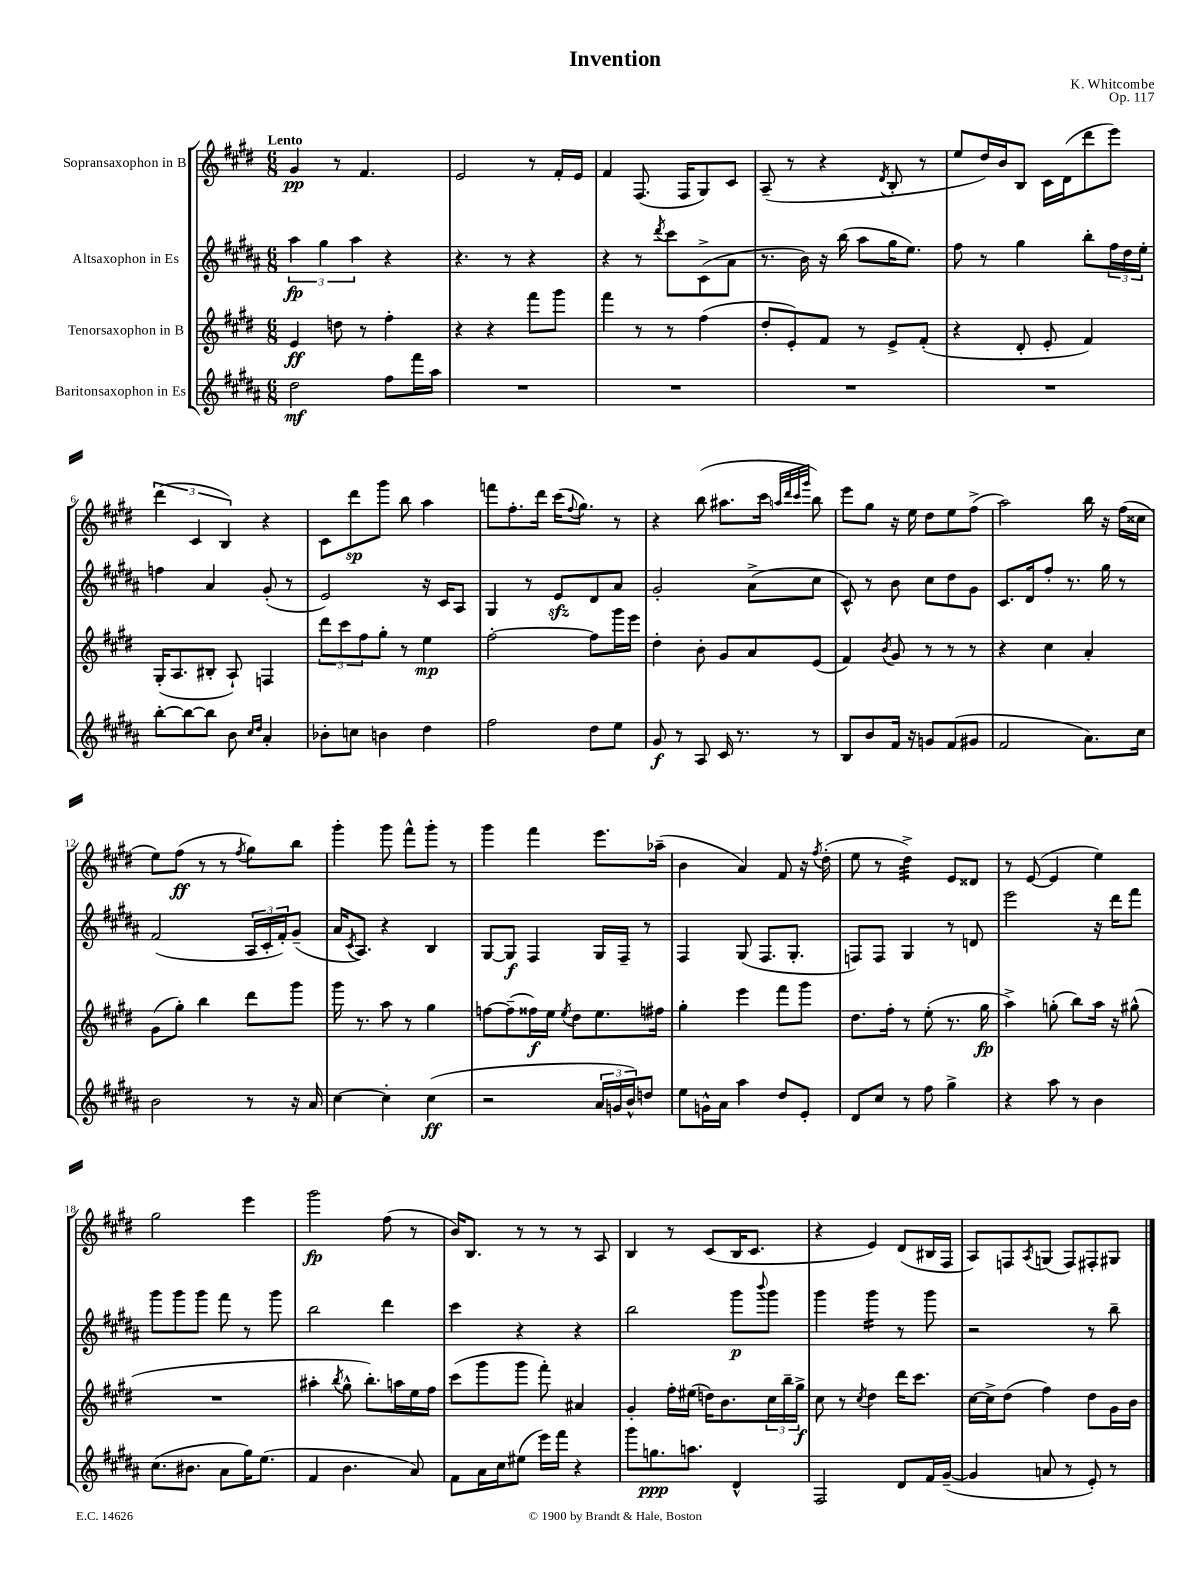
\header { title = "Invention" composer = "K. Whitcombe" opus = "Op. 117" }
<<
\new StaffGroup <<
\new Staff = "s0" \with { instrumentName = "Sopransaxophon in B" } {
    \clef treble \key e \major \numericTimeSignature \time 6/8 \tempo "Lento"
    gis'4\pp r8 fis'4. |
    e'2 r8 fis'16-. e'16 |
    fis'4 fis8.( fis16 gis8) cis'8 |
    a8--( r8 r4 \acciaccatura { dis'8 } b8-. r8 |
    e''8 dis''16) b'16 b8 cis'16 dis'16( dis'''8 e'''8) |
    \tuplet 3/2 { dis'''4( cis'4 b4) } r4 |
    cis'8 dis'''8\sp gis'''8 b''8 a''4 |
    f'''8 fis''8.-. dis'''16 cis'''16( \appoggiatura { fis''8 } gis''8.) r8 |
    r4 b''8( ais''8. cis'''16 \grace { a''32 dis'''32 cis'''32 gis'''32 } b''8) |
    e'''8 gis''8 r16 e''16 dis''8 e''8 fis''8->( |
    a''2) b''16 r16 fis''16( cisis''16 |
    e''8) fis''8\ff( r8 r8 \acciaccatura { fis''8 } gis''8) b''8 |
    gis'''4-. gis'''8 fis'''8-^ gis'''8-. r8 |
    gis'''4 fis'''4 e'''8. aes''16--( |
    b'4 a'4) fis'8 r16 \acciaccatura { fis''8 } dis''16-.( |
    e''8 r8 dis''4:32->) e'8 disis'8 |
    r8 e'8~( e'4 e''4) |
    gis''2 e'''4 |
    gis'''2\fp fis''8( r8 |
    b'16) b8. r8 r8 r8 a8 |
    b4 r8 cis'8( b16 cis'8. |
    r4 e'4) dis'8( bis16 fis16 |
    a8) f8 \acciaccatura { a8 } g8( f8) fis8-. gis8 \bar "|." |
}
\new Staff = "s1" \with { instrumentName = "Altsaxophon in Es" } {
    \clef treble \key b \major \numericTimeSignature \time 6/8
    \tuplet 3/2 { ais''4\fp gis''4 ais''4 } r4 |
    r4. r8 r4 |
    r4 r8 \acciaccatura { dis'''8 } cis'''8 cis'8->( ais'8 |
    r8. b'16) r16 b''16( ais''8 gis''16 e''8.) |
    fis''8 r8 gis''4 b''8-. \tuplet 3/2 { fis''16 dis''16 e''16-. } |
    f''4 ais'4 gis'8-.( r8 |
    e'2) r16 cis'16 ais8 |
    gis4 r8 e'8\sfz dis'8 ais'8 |
    gis'2-. ais'8->( cis''8 |
    cis'8-^) r8 b'8 cis''8 dis''8 gis'8 |
    cis'8. dis'16 fis''8-. r8. gis''16 r8 |
    fis'2( \tuplet 3/2 { ais16 cis'16-. fis'16-.) } gis'8--( |
    ais'16 \acciaccatura { cis'8 } ais8.) r4 b4 |
    gis8~ gis8\f fis4 gis16 fis16-- r8 |
    fis4 gis8( fis8. gis8.-. |
    f8) f8 gis4 r8 d'8 |
    e'''2 r16 dis'''16 fis'''8 |
    gis'''8 gis'''8 gis'''8 fis'''8 r8 gis'''8 |
    b''2 dis'''4 |
    cis'''4 r4 r4 |
    b''2 gis'''8\p \appoggiatura { b'''8 } gis'''8 |
    gis'''4 gis'''4:16 r8 gis'''8 |
    r2 r8 b''8-- \bar "|." |
}
\new Staff = "s2" \with { instrumentName = "Tenorsaxophon in B" } {
    \clef treble \key e \major \numericTimeSignature \time 6/8
    e'4\ff d''8 r8 fis''4-. |
    r4 r4 fis'''8 gis'''8 |
    fis'''4 r8 r8 fis''4( |
    dis''8-. e'8-.) fis'8 r8 e'8-> fis'8-.( |
    r4 dis'8-. e'8-. fis'4) |
    gis16-.( a8. bis8-. a8-!) f4 |
    \tuplet 3/2 { dis'''8 cis'''8 fis''8 } gis''8-. r8 e''4\mp |
    fis''2~-. fis''8 gis'''16 e'''16 |
    dis''4-. b'8-. gis'8 a'8 e'8( |
    fis'4) \acciaccatura { b'8 } gis'8 r8 r8 r8 |
    r4 cis''4 a'4-. |
    gis'8( gis''8-.) b''4 dis'''8 gis'''8 |
    gis'''16 r8. a''8 r8 gis''4 |
    f''8~ f''8--( fisis''16\f) e''16 \acciaccatura { e''8 } dis''8 e''8. fis''16 |
    gis''4-. e'''4 fis'''8 gis'''8 |
    dis''8. fis''16-. r8 e''8-.( r8. gis''16\fp |
    a''4->) g''8-.( b''8) a''16 r16 gis''8-^( |
    R2. |
    ais''4-. \acciaccatura { b''8 } gis''8-^ b''8.-.) a''16 e''16 fis''16 |
    cis'''8( gis'''8 gis'''8 fis'''8-.) ais'4 |
    gis'4-. fis''16-. eis''16( d''16) b'8. \tuplet 3/2 { cis''16 b''16-- gis''16->\f } |
    cis''8 r8 \acciaccatura { cis''8 } dis''4 dis'''16 cis'''8. |
    cis''16~ cis''16-> dis''8( fis''4) dis''8 gis'16 b'16 \bar "|." |
}
\new Staff = "s3" \with { instrumentName = "Baritonsaxophon in Es" } {
    \clef treble \key b \major \numericTimeSignature \time 6/8
    dis''2\mf fis''8 fis'''16 ais''16 |
    R2. |
    R2. |
    R2. |
    R2. |
    b''8~-. b''8~ b''8 b'8 \grace { cis''16 dis''16 } ais'4-. |
    bes'8-. c''8 b'4 dis''4 |
    fis''2 dis''8 e''8 |
    gis'8\f r8 ais8 cis'16 r8. r8 |
    b8 b'8 fis'16 r16 g'8 fis'8( gis'8 |
    fis'2 ais'8.) cis''16 |
    b'2 r8 r16 ais'16 |
    cis''4~ cis''4-. cis''4\ff( |
    r2 \tuplet 3/2 { ais'16 g'16 b'16-^) } d''8 |
    e''8 g'16-^ ais'16 ais''4 dis''8 e'8-. |
    dis'8 cis''8 r8 fis''8 gis''4-> |
    r4 ais''8 r8 b'4 |
    cis''8.( bis'8. ais'8 gis''16) e''8.( |
    fis'4 b'4. ais'8) |
    fis'8 ais'16 cis''16 eis''8( e'''16) fis'''16 r4 |
    gis'''8 g''8.\ppp a''8. dis'4-^ |
    fis2 dis'8 fis'16 gis'16~--( |
    gis'4 a'8 r8 e'8-.) r8 \bar "|." |
}
>>
>>
